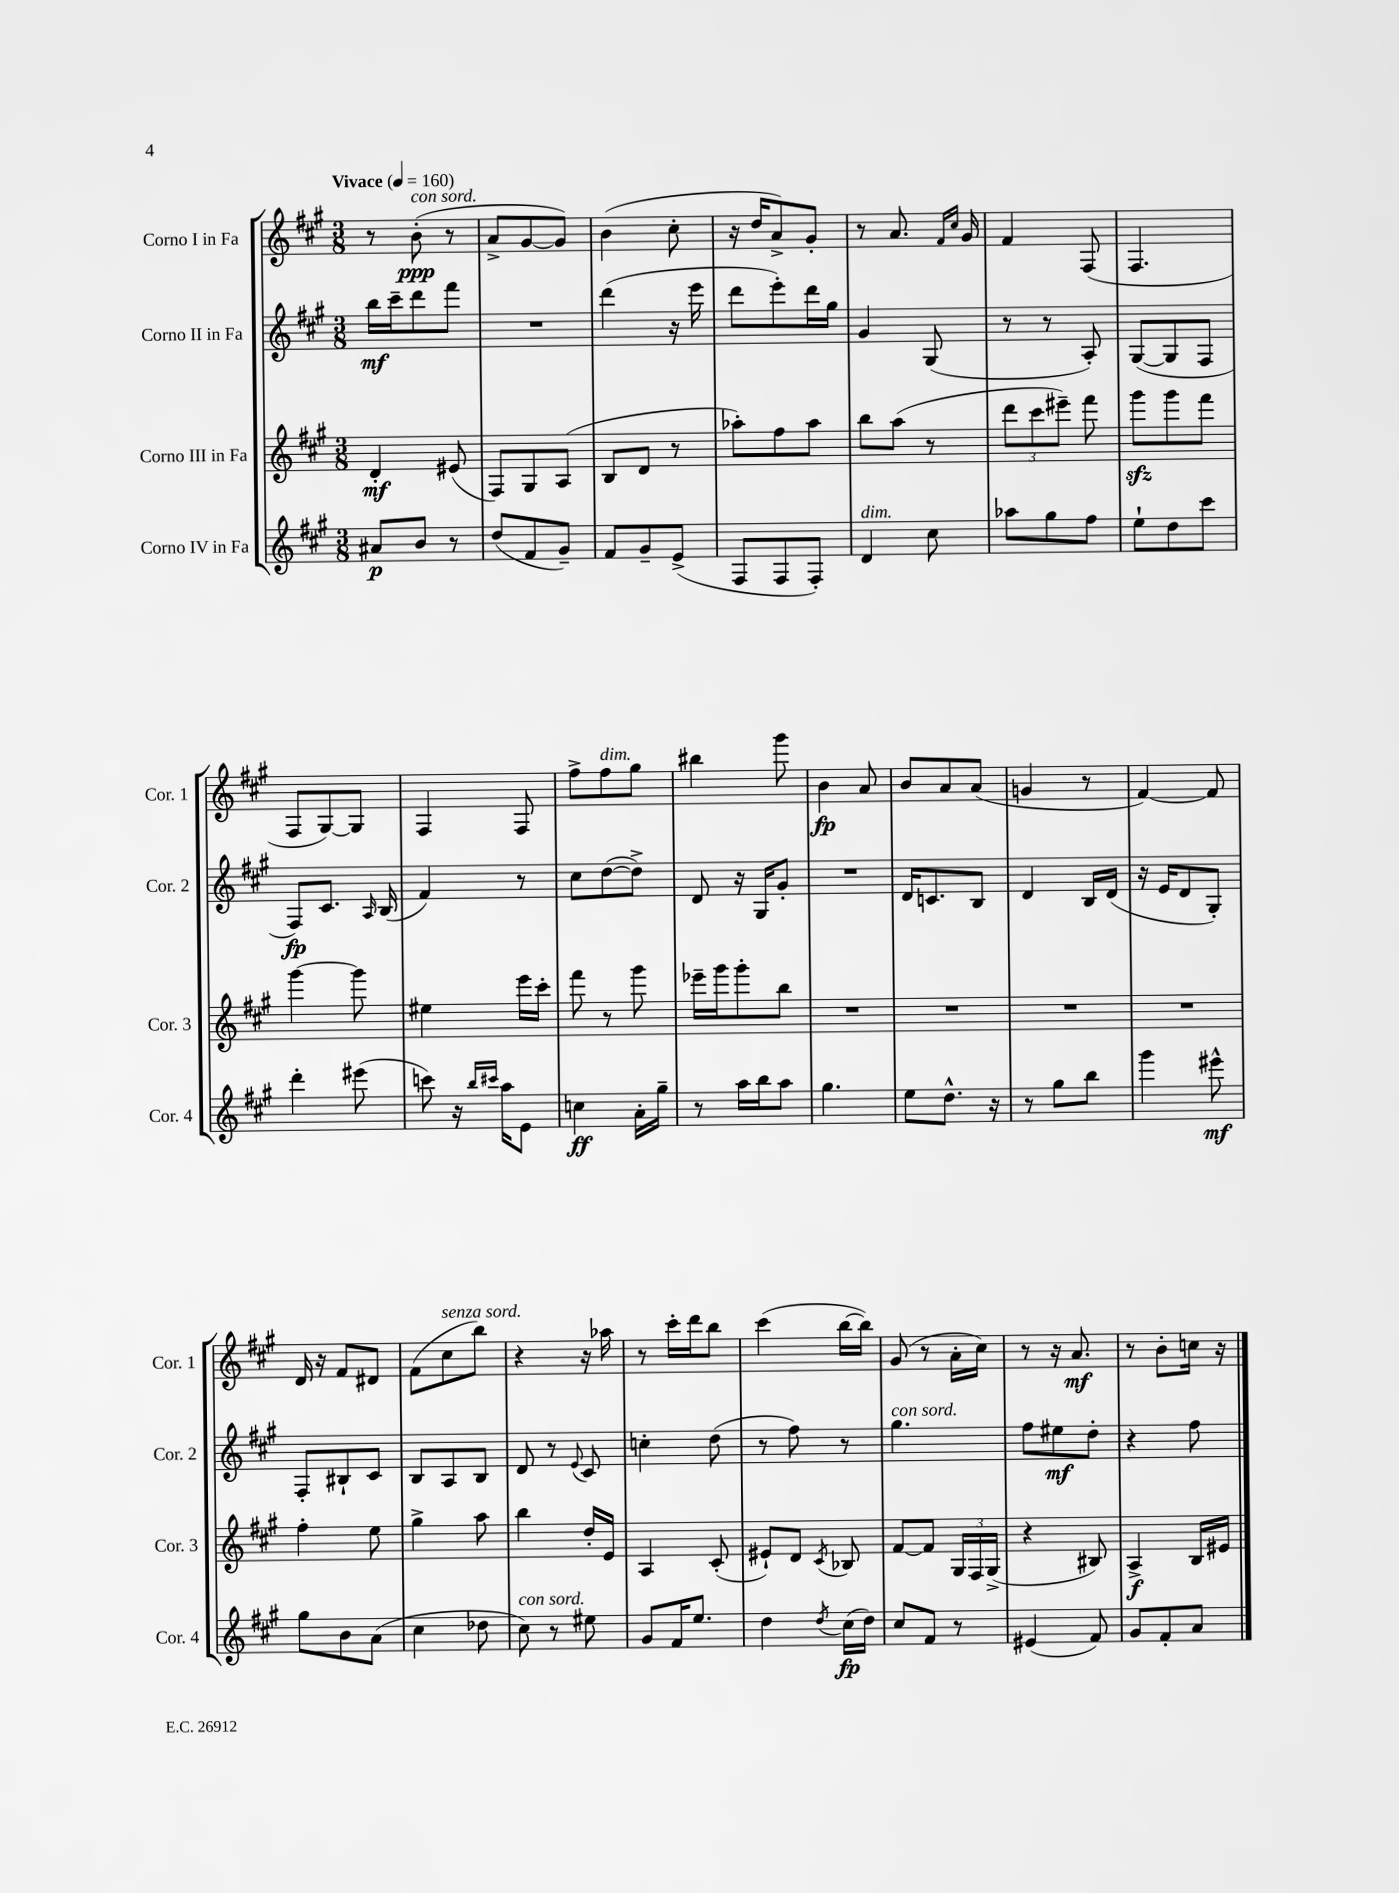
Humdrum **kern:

**kern	**dynam	**kern	**dynam	**kern	**dynam	**kern	**dynam
*part4	*part4	*part3	*part3	*part2	*part2	*part1	*part1
*staff4	*staff4	*staff3	*staff3	*staff2	*staff2	*staff1	*staff1
*I"Corno IV in Fa	*	*I"Corno III in Fa	*	*I"Corno II in Fa	*	*I"Corno I in Fa	*
*I'Cor. 4	*	*I'Cor. 3	*	*I'Cor. 2	*	*I'Cor. 1	*
*clefG2	*	*clefG2	*	*clefG2	*	*clefG2	*
*k[f#c#g#]	*	*k[f#c#g#]	*	*k[f#c#g#]	*	*k[f#c#g#]	*
*M3/8	*	*M3/8	*	*M3/8	*	*M3/8	*
*MM160	*	*MM160	*	*MM160	*	*MM160	*
=1	=1	=1	=1	=1	=1	=1	=1
!	!	!	!	!	!	!LO:TX:a:B:t=Vivace	!
8a#X/L	p	4d'/	mf	16bb\LL	mf	8r	.
.	.	.	.	16ccc#~\J	.	.	.
!	!	!	!	!	!	!LO:TX:a:i:t=con sord.	!
8b/J	.	.	.	8ddd\	.	(8b'\	ppp
8r	.	(8e#X/	.	8fff#\J	.	8r	.
=2	=2	=2	=2	=2	=2	=2	=2
(8dd/L	.	8F#/L)	.	4.r	.	8a^/L	.
8f#/	.	8G#/	.	.	.	[8g#/	.
8g#~/J)	.	(8A/J	.	.	.	8g#/J])	.
=3	=3	=3	=3	=3	=3	=3	=3
8f#/L	.	8B/L	.	(4ddd\	.	(4b\	.
8g#~/	.	8d/J	.	.	.	.	.
(8e^/J	.	8r	.	16r	.	8cc#'\	.
.	.	.	.	16eee\	.	.	.
=4	=4	=4	=4	=4	=4	=4	=4
8F#/L	.	8aa-X'\L)	.	8ddd\L	.	16r	.
.	.	.	.	.	.	16dd/KL	.
8F#/	.	8ff#\	.	8eee'\)	.	8a^/)	.
8F#'/J)	.	8aa-\J	.	16ddd\L	.	8g#'/J	.
.	.	.	.	16gg#\JJ	.	.	.
=5	=5	=5	=5	=5	=5	=5	=5
!LO:TX:a:i:t=dim.	!	!	!	!	!	!	!
4d/	.	8bb\L	.	4g#/	.	8r	.
.	.	(8aa\J	.	.	.	8.a/	.
8cc#\	.	8r	.	(8G#/	.	.	.
.	.	.	.	.	.	16qqf#/LL	.
.	.	.	.	.	.	16qqcc#/JJ	.
.	.	.	.	.	.	16g#/	.
=6	=6	=6	=6	=6	=6	=6	=6
8aa-X\L	.	12ddd\L	.	8r	.	4f#/	.
.	.	12ccc#\	.	.	.	.	.
8gg#\	.	.	.	8r	.	.	.
.	.	12eee#X~\J)	.	.	.	.	.
8ff#\J	.	8fff#\	.	8A'/)	.	(8F#/	.
=7	=7	=7	=7	=7	=7	=7	=7
8ee`\L	.	8ggg#zz\L	.	([8G#/L	.	4.F#/	.
8dd\	.	8ggg#\	.	8G#/]	.	.	.
8ccc#\J	.	8fff#\J	.	8F#/J	.	.	.
!!LO:LB:g=z
=8	=8	=8	=8	=8	=8	=8	=8
4ddd'\	.	[4ggg#\	.	8F#/L)	fp	8F#/L	.
.	.	.	.	8.c#/J	.	[8G#/)	.
(8eee#X\	.	8ggg#\]	.	.	.	8G#/J]	.
.	.	.	.	16qqA/	.	.	.
.	.	.	.	(16B/	.	.	.
=9	=9	=9	=9	=9	=9	=9	=9
8cccn\)	.	4ee#X\	.	4f#/)	.	4F#/	.
16r	.	.	.	.	.	.	.
16qqbb/LL	.	.	.	.	.	.	.
16qqccc#X/JJ	.	.	.	.	.	.	.
16aa\KL	.	.	.	.	.	.	.
8e\J	.	16eee\LL	.	8r	.	8F#/	.
.	.	16ccc#'\JJ	.	.	.	.	.
=10	=10	=10	=10	=10	=10	=10	=10
4ccn\	ff	8fff#\	.	8cc#\L	.	8ff#^\L	.
!	!	!	!	!	!	!LO:TX:a:i:t=dim.	!
.	.	8r	.	([8dd\	.	8ff#\	.
16a'\LL	.	8ggg#\	.	8dd^\J])	.	8gg#\J	.
16gg#~\JJ	.	.	.	.	.	.	.
=11	=11	=11	=11	=11	=11	=11	=11
8r	.	16eee-X~\LL	.	8d/	.	4bb#X\	.
.	.	16ggg#\J	.	.	.	.	.
16aa\LL	.	8ggg#'\	.	16r	.	.	.
16bb\J	.	.	.	16G#/KL	.	.	.
8aa\J	.	8bb\J	.	8g#'/J	.	8ggg#\	.
=12	=12	=12	=12	=12	=12	=12	=12
4.gg#\	.	4.r	.	4.r	.	4b\	fp
.	.	.	.	.	.	8a/	.
=13	=13	=13	=13	=13	=13	=13	=13
8ee\L	.	4.r	.	16d/KL	.	8b/L	.
.	.	.	.	8.cn/	.	.	.
8.dd^^\J	.	.	.	.	.	8a/	.
.	.	.	.	8B/J	.	(8a/J	.
16r	.	.	.	.	.	.	.
=14	=14	=14	=14	=14	=14	=14	=14
8r	.	4.r	.	4d/	.	4gn/	.
8gg#\L	.	.	.	.	.	.	.
8bb\J	.	.	.	16B/LL	.	8r	.
.	.	.	.	(16d/JJ	.	.	.
=15	=15	=15	=15	=15	=15	=15	=15
4ggg#\	.	4.r	.	16r	.	[4f#/)	.
.	.	.	.	16e/KL	.	.	.
.	.	.	.	8d/	.	.	.
8eee#X^^\	mf	.	.	8G#'/J)	.	8f#/]	.
!!LO:LB:g=z
=16	=16	=16	=16	=16	=16	=16	=16
8gg#\L	.	4ff#'\	.	8F#'/L	.	16d/	.
.	.	.	.	.	.	16r	.
8b\	.	.	.	8B#X`/	.	8f#/L	.
(8a\J	.	8ee\	.	8c#/J	.	8d#X/J	.
=17	=17	=17	=17	=17	=17	=17	=17
4cc#\	.	4gg#^\	.	8B/L	.	(8f#\L	.
!	!	!	!	!	!	!LO:TX:a:i:t=senza sord.	!
.	.	.	.	8A/	.	8cc#\	.
8dd-X\	.	8aa\	.	8B/J	.	8bb\J)	.
=18	=18	=18	=18	=18	=18	=18	=18
!LO:TX:a:i:t=con sord.	!	!	!	!	!	!	!
8cc#\)	.	4bb\	.	8d/	.	4r	.
8r	.	.	.	8r	.	.	.
.	.	.	.	8qqe/	.	.	.
8ee#X\	.	16dd'/LL	.	8c#/	.	16r	.
.	.	16e/JJ	.	.	.	16aa-X\	.
=19	=19	=19	=19	=19	=19	=19	=19
8g#/L	.	4A/	.	4ccn'\	.	8r	.
16f#/K	.	.	.	.	.	16ccc#'\LL	.
8.ee/J	.	.	.	.	.	16ddd\J	.
.	.	(8c#'/	.	(8dd\	.	8bb\J	.
=20	=20	=20	=20	=20	=20	=20	=20
4dd\	.	8e#X`/L)	.	8r	.	(4ccc#\	.
.	.	8d/J	.	8ff#\)	.	.	.
8qdd/	.	8qc#/	.	.	.	.	.
(16cc#\LL	fp	8B-X/	.	8r	.	[16bb\LL	.
16dd\JJ)	.	.	.	.	.	16bb\JJ])	.
=21	=21	=21	=21	=21	=21	=21	=21
!	!	!	!	!LO:TX:a:i:t=con sord.	!	!	!
8cc#/L	.	[8f#/L	.	4.gg#\	.	(8g#/	.
8f#/J	.	8f#/J]	.	.	.	8r	.
8r	.	24G#/LL	.	.	.	16a'\LL	.
.	.	24F#/	.	.	.	.	.
.	.	.	.	.	.	16cc#\JJ)	.
.	.	(24G#^/JJ	.	.	.	.	.
=22	=22	=22	=22	=22	=22	=22	=22
(4e#X/	.	4r	.	8ff#\L	.	8r	.
.	.	.	.	8ee#X\	mf	16r	.
.	.	.	.	.	.	8.a/	mf
8f#/)	.	8B#X/)	.	8dd'\J	.	.	.
=23	=23	=23	=23	=23	=23	=23	=23
8g#/L	.	4A^/	f	4r	.	8r	.
8f#'/	.	.	.	.	.	8b'\L	.
8a/J	.	16B/LL	.	8ff#\	.	16ccn\Jk	.
.	.	16e#X/JJ	.	.	.	16r	.
==	==	==	==	==	==	==	==
*-	*-	*-	*-	*-	*-	*-	*-
